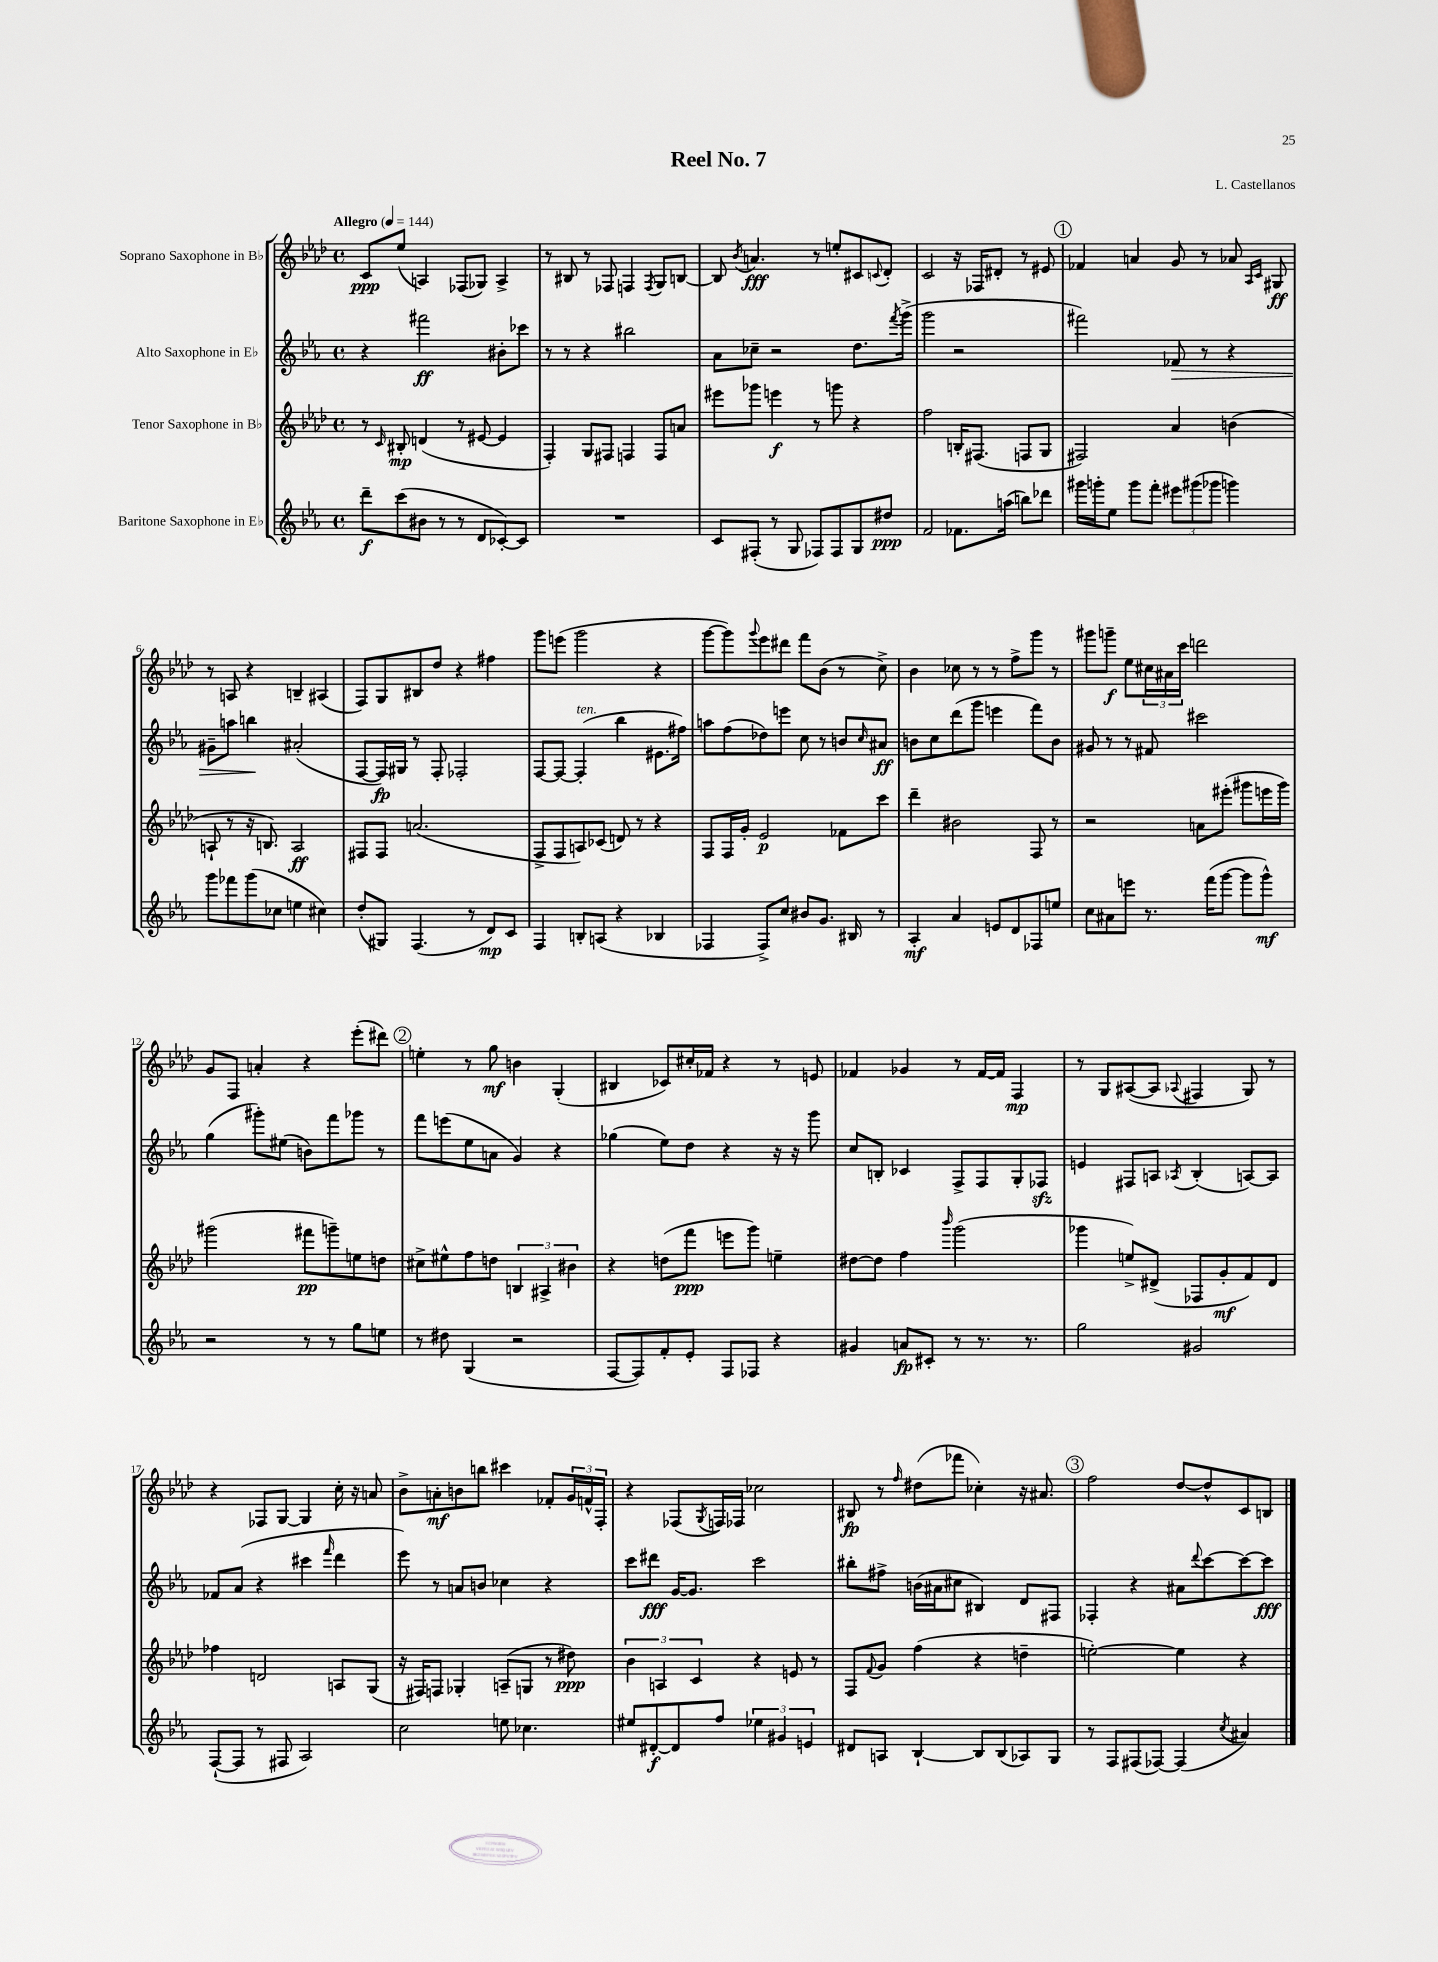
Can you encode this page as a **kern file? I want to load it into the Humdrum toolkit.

**kern	**dynam	**kern	**dynam	**kern	**dynam	**kern	**dynam
*part4	*part4	*part3	*part3	*part2	*part2	*part1	*part1
*staff4	*staff4	*staff3	*staff3	*staff2	*staff2	*staff1	*staff1
*I"Baritone Saxophone in E♭	*	*I"Tenor Saxophone in B♭	*	*I"Alto Saxophone in E♭	*	*I"Soprano Saxophone in B♭	*
*clefG2	*	*clefG2	*	*clefG2	*	*clefG2	*
*k[b-e-a-]	*	*k[b-e-a-d-]	*	*k[b-e-a-]	*	*k[b-e-a-d-]	*
*M4/4	*	*M4/4	*	*M4/4	*	*M4/4	*
*met(c)	*	*met(c)	*	*met(c)	*	*met(c)	*
*MM144	*	*MM144	*	*MM144	*	*MM144	*
=1	=1	=1	=1	=1	=1	=1	=1
!	!	!	!	!	!	!LO:TX:a:B:t=Allegro	!
8ddd~\L	f	8r	.	4r	.	8c/L	ppp
.	.	16qqc/	.	.	.	.	.
(8ccc\	.	8B#X'/	mp	.	.	(8ee-/J	.
8b#X\J	.	(4dn/	.	2fff#X\	ff	4An/)	.
8r	.	.	.	.	.	.	.
8r	.	8r	.	.	.	(8F-X/L	.
8d/L	.	[8e#X/	.	.	.	8G-X/J)	.
[8c-X'/)	.	4e#/]	.	8b#X'\L	.	4A^/	.
8c-/J]	.	.	.	8ccc-X\J	.	.	.
=2	=2	=2	=2	=2	=2	=2	=2
1r	.	4F'/)	.	8r	.	8r	.
.	.	.	.	8r	.	8B#X/	.
.	.	8G/L	.	4r	.	8r	.
.	.	8F#X/J	.	.	.	8F-X/	.
.	.	4Fn/	.	2bb#X\	.	4Fn/	.
.	.	.	.	.	.	8qF/	.
.	.	8F/L	.	.	.	8G/L	.
.	.	8an/J	.	.	.	[8Bn/J	.
=3	=3	=3	=3	=3	=3	=3	=3
8c/L	.	8eee#X\L	.	8a-\L	.	8B/]	.
.	.	.	.	.	.	8qb-/	.
(8F#X'/J	.	8ggg-X\J	.	8cc-X~\J	.	4.an/	fff
8r	.	4eeen\	f	2r	.	.	.
8G/	.	.	.	.	.	.	.
8F-X/L)	.	8r	.	.	.	8r	.
8F-/	.	8gggn\	.	.	.	8een'/L	.
8G/	.	4r	.	8.dd\L	.	8c#X/	.
.	.	.	.	.	.	8qqcn/	.
8dd#X/J	ppp	.	.	.	.	8d-'/J	.
.	.	.	.	8qfff/	.	.	.
.	.	.	.	(16ggg^\Jk	.	.	.
=4	=4	=4	=4	=4	=4	=4	=4
2f/	.	2ff\	.	2ggg\	.	2c/	.
8.f-X\L	.	16Bn'/KL	.	2r	.	16r	.
.	.	(8.F#X/J	.	.	.	16F-X/KL	.
.	.	.	.	.	.	8d#X'/J	.
(16aan\Jk	.	.	.	.	.	.	.
8bbn\L)	.	8Fn/L	.	.	.	8r	.
8ddd-X\J	.	8G/J	.	.	.	8e#X/	.
!!LO:REH:place=s1:t=1
=5	=5	=5	=5	=5	=5	=5	=5
16ggg#X\LL	.	2F#X/)	.	2fff#X\)	.	4f-X/	.
16gggn'\J	.	.	.	.	.	.	.
8ee-\J	.	.	.	.	.	.	.
8ggg\L	.	.	.	.	.	4an/	.
8fff'\J	.	.	.	.	.	.	.
!	!	!	!	!	!LO:HP:b	!	!
12eee#X\L	.	4a-/	.	8f-X/	>	8g/	.
(12ggg#X\	.	.	.	.	.	.	.
.	.	.	.	8r	.	8r	.
12ggg-X\J	.	.	.	.	.	.	.
4gggn\)	.	(4bn\	.	4r	.	8a-X/	.
.	.	.	.	.	.	16qqA-/LL	.
.	.	.	.	.	.	16qqc/JJ	.
.	.	.	.	.	.	8G#X/	ff
!!LO:LB:g=z
=6	=6	=6	=6	=6	=6	=6	=6
8ggg\L	.	8An`/	.	8g#X~\L	.	8r	.
8fff-X\	.	8r	.	8aan\J	.	8An/	.
(8ggg\	.	16r	.	4bbn\	.	4r	.
.	.	8.Bn/)	.	.	.	.	.
8cc-X\J	.	.	.	.	.	.	.
4een\	.	2A/	ff	(2a#X'/	]	4Bn~/	.
4cc#X\)	.	.	.	.	.	(4A#X/	.
=7	=7	=7	=7	=7	=7	=7	=7
(8dd'/L	.	8F#X/L	.	[8F/L	.	8F/L)	.
8G#X/J)	.	8F#/J	.	16F/L])	fp	8G/	.
.	.	.	.	16G#X/JJ	.	.	.
(4.F/	.	(2.an/	.	8r	.	8B#X/	.
.	.	.	.	8F'/	.	8dd-/J	.
.	.	.	.	2F-X'/	.	4r	.
8r	.	.	.	.	.	.	.
8d/L)	mp	.	.	.	.	4ff#X\	.
8c/J	.	.	.	.	.	.	.
=8	=8	=8	=8	=8	=8	=8	=8
4F/	.	8F^/L	.	[8F/L	.	8ggg\L	.
.	.	8F/	.	8F/J_	.	(8eeen\J	.
!	!	!	!	!LO:TX:a:i:t=ten.	!	!	!
8Bn'/L	.	8An/)	.	(4F'/]	.	2ggg\	.
(8An/J	.	(8c-X/J	.	.	.	.	.
4r	.	8dn/)	.	4bb-\	.	.	.
.	.	8r	.	.	.	.	.
4B-X/	.	4r	.	8.e#X\L	.	4r	.
.	.	.	.	16ff#X\Jk)	.	.	.
=9	=9	=9	=9	=9	=9	=9	=9
4F-X/	.	8F/L	.	8aan\L	.	[8ggg\L	.
.	.	16F/L	.	(8ff\	.	8ggg\])	.
.	.	16g'/JJ	.	.	.	.	.
.	.	.	.	.	.	8qqggg/	.
8F-^/L)	.	2e-/	p	8dd-X\)	.	8eee-\	.
8cc/J	.	.	.	8eeen\J	.	8ddd#X\J	.
8b#X/L	.	.	.	8cc\	.	8fff\L	.
8.g/J	.	.	.	8r	.	(8b-\J	.
.	.	8f-X\L	.	8bn/L	.	8r	.
16B#X/	.	.	.	.	.	.	.
.	.	.	.	16qqcc/	.	.	.
8r	.	8ccc\J	.	8a#X/J	ff	8cc^\)	.
=10	=10	=10	=10	=10	=10	=10	=10
4A-'/	mf	4ddd-~\	.	8bn\L	.	4b-\	.
.	.	.	.	8cc\	.	.	.
4a-/	.	2b#X\	.	(8ddd\	.	8cc-X\	.
.	.	.	.	8ggg\J	.	8r	.
8en/L	.	.	.	4eeen\	.	8r	.
8d/	.	.	.	.	.	8ff^\L	.
8F-X/	.	8F/	.	8fff\L)	.	8ggg\J	.
8een/J	.	8r	.	8b\J	.	8r	.
=11	=11	=11	=11	=11	=11	=11	=11
8cc\L	.	2r	.	8g#X/	.	8ggg#X\L	.
8a#X\	.	.	.	8r	.	8gggn~\J	f
8eeen\J	.	.	.	8r	.	8ee-\L	.
8.r	.	.	.	8f#X/	.	24cc#X\L	.
.	.	.	.	.	.	24a#X\	.
.	.	.	.	.	.	24ccc\JJ	.
.	.	8an\L	.	2ccc#X\	.	2dddn\	.
(16fff\KL	.	.	.	.	.	.	.
[8ggg\J	.	(8eee#X'\J	.	.	.	.	.
8ggg\L]	.	8ggg#X\L	.	.	.	.	.
8ggg^^\J)	mf	16eeen\L	.	.	.	.	.
.	.	16ggg#\JJ)	.	.	.	.	.
!!LO:LB:g=z
=12	=12	=12	=12	=12	=12	=12	=12
2r	.	(2ggg#X\	.	(4gg\	.	8g/L	.
.	.	.	.	.	.	8F/J	.
.	.	.	.	8ggg#X'\L)	.	4an'/	.
.	.	.	.	(8ee#X\J	.	.	.
8r	.	8fff#X\L	pp	8bn\L)	.	4r	.
8r	.	8gggn~\)	.	8fff\	.	.	.
8gg\L	.	8een\	.	8ggg-X\J	.	(8eee-'\L	.
8een\J	.	8ddn\J	.	8r	.	8ddd#X\J)	.
!!LO:REH:place=s1:t=2
=13	=13	=13	=13	=13	=13	=13	=13
8r	.	8cc#X^\L	.	8fff\L	.	4een'\	.
8dd#X\	.	8ee#X^^\	.	(8eeen\	.	.	.
(4G/	.	8ff\	.	8ee-\	.	8r	.
.	.	8ddn\J	.	8an\J	.	8gg\	mf
2r	.	6Bn/	.	4g/)	.	4bn\	.
.	.	6A#X^/	.	.	.	.	.
.	.	.	.	4r	.	(4G'/	.
.	.	6b#X\	.	.	.	.	.
=14	=14	=14	=14	=14	=14	=14	=14
[8F/L	.	4r	.	(4gg-X\	.	4B#X/	.
8F/])	.	.	.	.	.	.	.
8f'/	.	(8ddn\L	.	8ee-\L)	.	8c-X/L)	.
8e-'/J	.	8fff\J	ppp	8dd\J	.	16cc#X'/L	.
.	.	.	.	.	.	16f-X/JJ	.
8F/L	.	8eeen\L	.	4r	.	4r	.
8F-X/J	.	8ggg\J)	.	.	.	.	.
4r	.	4een~\	.	16r	.	8r	.
.	.	.	.	16r	.	.	.
.	.	.	.	8ggg\	.	8en/	.
=15	=15	=15	=15	=15	=15	=15	=15
4g#X/	.	[8dd#X\L	.	8cc/L	.	4f-X/	.
.	.	8dd#\J]	.	8Bn'/J	.	.	.
8an/L	fp	4ff\	.	4c-X/	.	4g-X/	.
8c#X'/J	.	.	.	.	.	.	.
.	.	16qqbbb-/	.	.	.	.	.
8r	.	(2ggg\	.	8F^/L	.	8r	.
8.r	.	.	.	8F/	.	[16f-/LL	.
.	.	.	.	.	.	16f-/JJ]	.
.	.	.	.	8G'/	.	4F/	mp
8.r	.	.	.	.	.	.	.
.	.	.	.	8F-Xzz/J	.	.	.
=16	=16	=16	=16	=16	=16	=16	=16
2gg\	.	4ggg-X\	.	4en/	.	8r	.
.	.	.	.	.	.	8G/L	.
.	.	8een^/L)	.	8F#X/L	.	([8A#X/	.
.	.	(8d#X^/J	.	8An/J	.	8A#/J]	.
.	.	.	.	8qA-X/	.	8qqA-X/	.
2g#X/	.	8F-X/L	.	(4B-'/	.	4F#X/	.
.	.	8g'/	mf	.	.	.	.
.	.	8f/)	.	[8An/L)	.	8G/)	.
.	.	8d#/J	.	8A/J]	.	8r	.
!!LO:LB:g=z
=17	=17	=17	=17	=17	=17	=17	=17
([8F`/L	.	4ff-X\	.	8f-X/L	.	4r	.
8F/J]	.	.	.	(8a-/J	.	.	.
8r	.	2dn/	.	4r	.	8F-X/L	.
8F#X/	.	.	.	.	.	[8G/J	.
2A-/)	.	.	.	4ccc#X\	.	4G/]	.
.	.	.	.	16qqfff/	.	.	.
.	.	8An/L	.	4ddd\	.	16cc'\	.
.	.	.	.	.	.	16r	.
.	.	(8G/J	.	.	.	8an/	.
=18	=18	=18	=18	=18	=18	=18	=18
2cc\	.	16r	.	8eee-\)	.	8b-^\L	.
.	.	16F#X/KL)	.	.	.	.	.
.	.	8Fn/J	.	8r	.	8an'\	mf
.	.	4G-X'/	.	8an/L	.	8bn\	.
.	.	.	.	8bn/J	.	8bbn\J	.
8een\	.	(8An~/L	.	4cc-X\	.	4ccc#X\	.
4.cc-X\	.	8Gn/J	.	.	.	.	.
.	.	8r	.	4r	.	8f-X'/L	.
.	.	8dd#X\)	ppp	.	.	24g/L	.
.	.	.	.	.	.	24fn^^/	.
.	.	.	.	.	.	24F'/JJ	.
=19	=19	=19	=19	=19	=19	=19	=19
8ee#X/L	.	6b-\	.	8ccc\L	.	4r	.
[8d#X'/	f	.	.	8ddd#X\J	fff	.	.
.	.	6An/	.	.	.	.	.
8d#/]	.	.	.	[16g/KL	.	(8F-X/L	.
.	.	.	.	8.g/J]	.	.	.
.	.	6c/	.	.	.	.	.
.	.	.	.	.	.	8qG/	.
8ff/J	.	.	.	.	.	16Fn/L)	.
.	.	.	.	.	.	16F-X/JJ	.
6ee-X\	.	4r	.	2ccc\	.	2cc-X\	.
6g#X/	.	.	.	.	.	.	.
.	.	8en/	.	.	.	.	.
6en/	.	.	.	.	.	.	.
.	.	8r	.	.	.	.	.
=20	=20	=20	=20	=20	=20	=20	=20
8d#X/L	.	8F/L	.	8bb#X'\L	.	8B#X/	fp
.	.	8qqf/	.	.	.	.	.
8An/J	.	8g/J	.	8ff#X^\J	.	8r	.
.	.	.	.	.	.	16qqff/	.
[4B-`/	.	(4ff\	.	(16bn\LL	.	(8dd#X\L	.
.	.	.	.	16a#X\J	.	.	.
.	.	.	.	8cc#X\J	.	8fff-X\J	.
8B-/L]	.	4r	.	4B#X/)	.	4cc-X'\)	.
(8B-/	.	.	.	.	.	.	.
8A-X/)	.	4ddn~\	.	8d/L	.	16r	.
.	.	.	.	.	.	8.a#X/	.
8G/J	.	.	.	8F#X/J	.	.	.
!!LO:REH:place=s1:t=3
=21	=21	=21	=21	=21	=21	=21	=21
8r	.	[2een'\)	.	4F-X'/	.	2ff\	.
8F/L	.	.	.	.	.	.	.
(8F#X/	.	.	.	4r	.	.	.
[8F-X/J)	.	.	.	.	.	.	.
(4F-/]	.	4ee\]	.	8a#X\L	.	[8dd-/L	.
.	.	.	.	8qqddd/	.	.	.
.	.	.	.	[8ccc\	.	8dd-^^/]	.
8qcc/	.	.	.	.	.	.	.
4a#X/)	.	4r	.	8ccc\_	.	8c/	.
.	.	.	.	8ccc\J]	fff	8Bn/J	.
==	==	==	==	==	==	==	==
*-	*-	*-	*-	*-	*-	*-	*-
